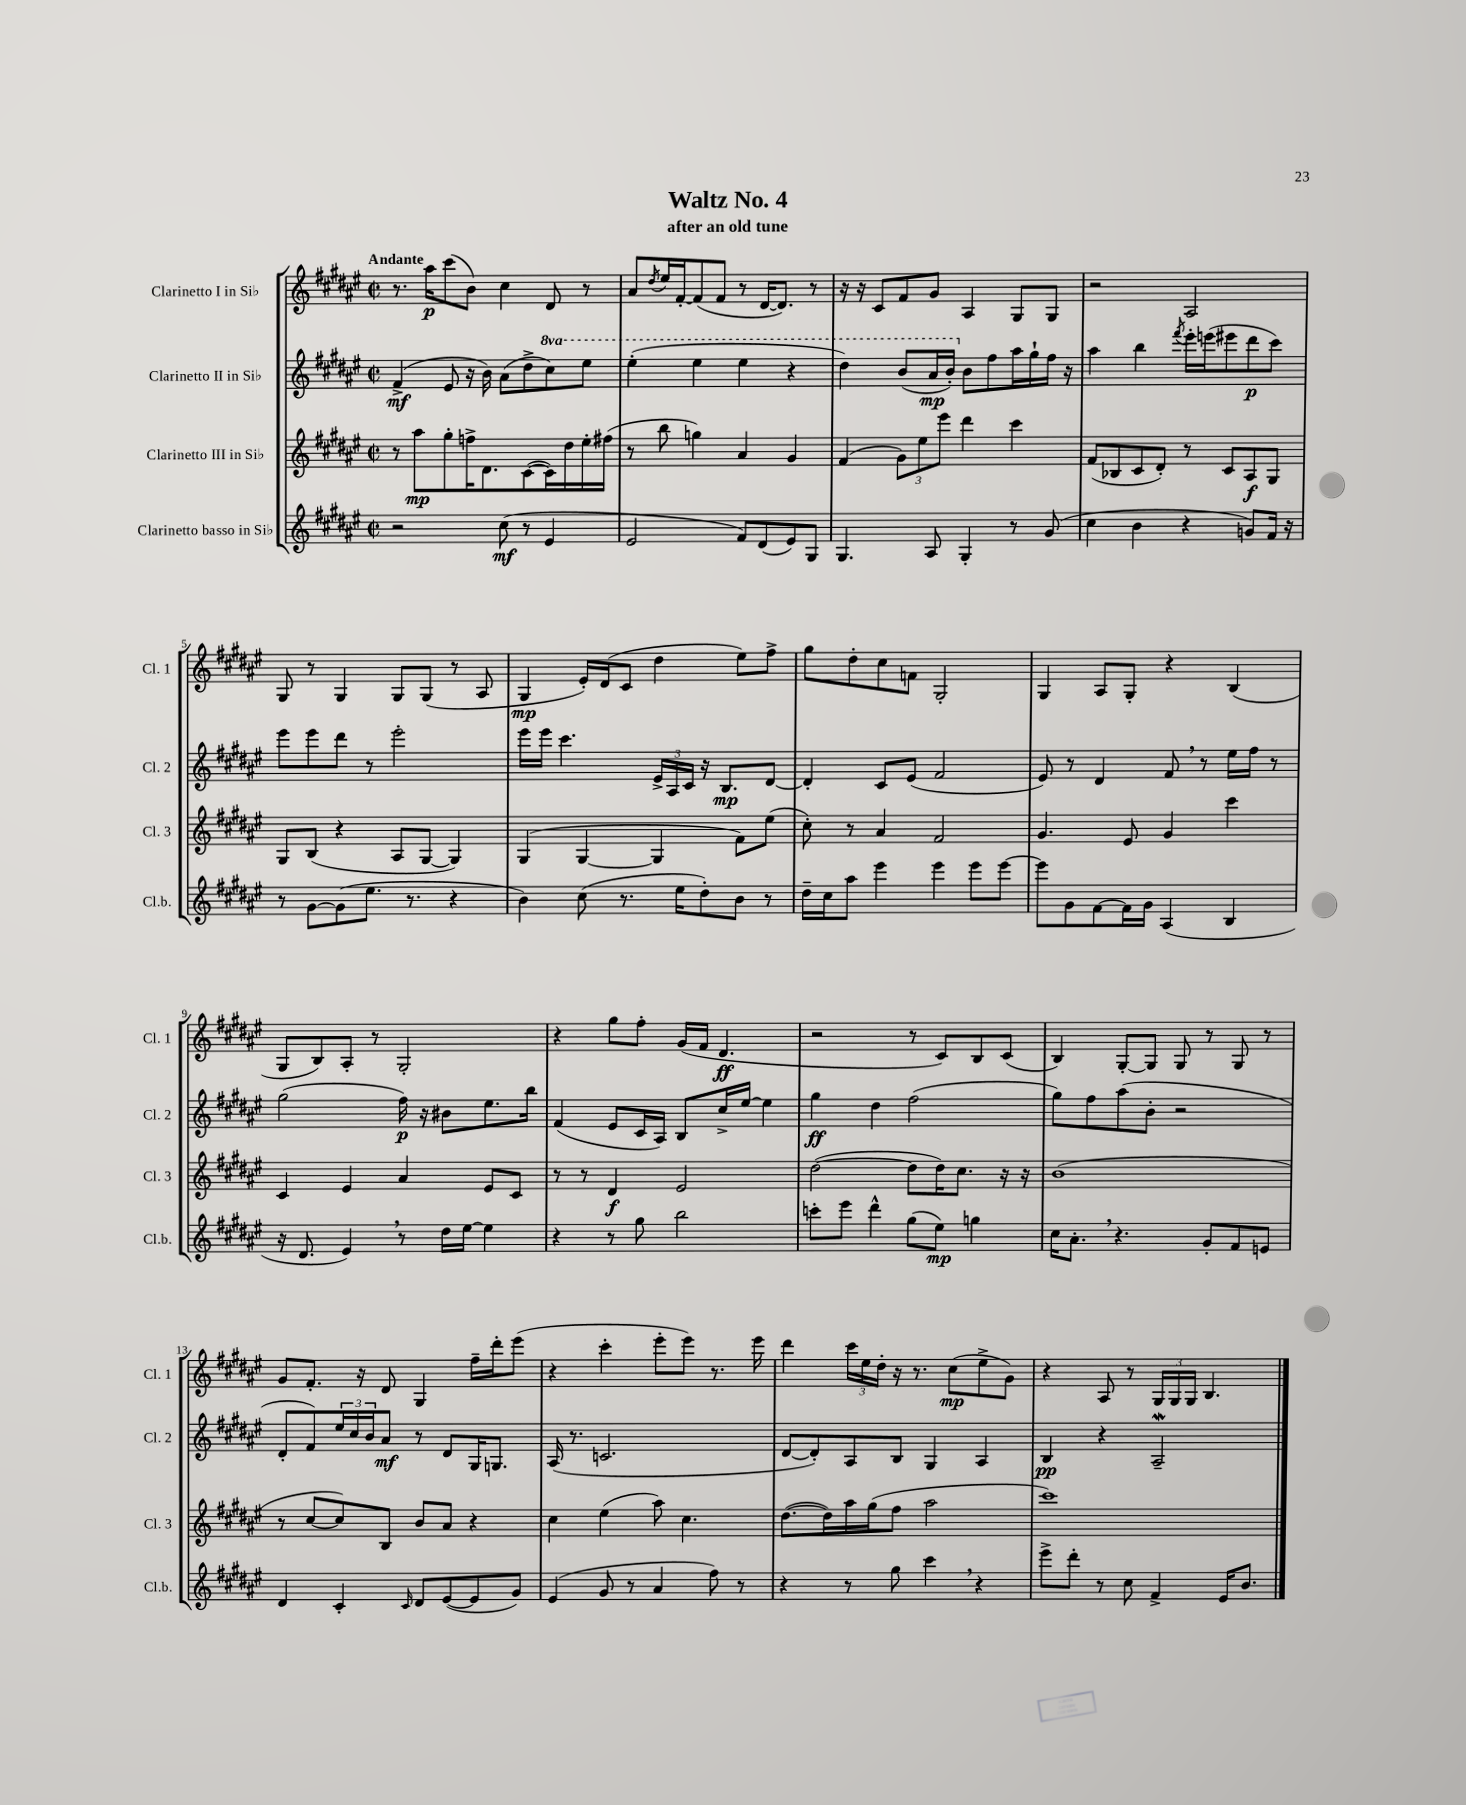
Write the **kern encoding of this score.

**kern	**kern	**kern	**kern
*staff4	*staff3	*staff2	*staff1
*clefG2	*clefG2	*clefG2	*clefG2
*k[f#c#g#d#a#e#]	*k[f#c#g#d#a#e#]	*k[f#c#g#d#a#e#]	*k[f#c#g#d#a#e#]
*M2/2	*M2/2	*M2/2	*M2/2
*met(c|)	*met(c|)	*met(c|)	*met(c|)
2r	8r	(4f#^/	8.r
.	8aa#\L	.	.
.	.	.	16aa#\LK
.	8gg#'\	8e#/	(8ccc#\
.	16ff^\K	16r	8b\J)
.	8.d#\	16b\)	.
(8cc#\	.	(8a#\L	4cc#\
8r	([8c#\	8dd#^\	.
4e#/	16c#\]L)	8ccc#\)	8d#/
.	16dd#\	.	.
.	16ee#'\	8eee#\J	8r
.	(16ff#\JJ	.	.
=	=	=	=
2e#/	8r	(4eee#'\	8a#/L
.	.	.	8qdd#/
.	8bb\	.	16ee#/L
.	.	.	[16f#'/J
.	4gg\)	4eee#\	(8f#/]
.	.	.	8f#/J
8f#/L)	4a#/	4eee#\	8r
(8d#/	.	.	[16d#/LK
.	.	.	8.d#/]J)
8e#/)	4g#/	4r	.
8G#/J	.	.	8r
=	=	=	=
4.G#/	(4f#/	4ddd#\)	16r
.	.	.	16r
.	.	.	8c#/L
.	12g#\L)	(8bb/L	8f#/
.	12ee#\	.	.
8A#/	.	16aa#/L	8g#/J
.	12eee#\J	.	.
.	.	16bb'/JJ)	.
4G#'/	4ddd#\	8b\L	4A#/
.	.	8ff#\	.
8r	4ccc#\	16aa#\L	8G#/L
.	.	16gg#`\	.
(8g#/	.	16ff#\JJ	8G#/J
.	.	16r	.
=	=	=	=
4cc#\	(8f#/L	4aa#\	2r
.	8B-/	.	.
4b\	8c#/	4bb\	.
.	8d#'/J)	.	.
.	.	8qfff#/	.
4r	8r	16eee#'\LL	2A#/
.	.	(16eee\J	.
.	8c#/L	8eee#\	.
8g/L)	8A#/	8ddd#\	.
16f#/Jk	8G#/J	8ccc#\J)	.
16r	.	.	.
=	=	=	=
8r	8G#/L	8eee#\L	8G#/
[8g#\L	(8B/J	8eee#\	8r
(8g#\]	4r	8ddd#\J	4G#/
8.ee#\J	.	8r	.
.	8A#/L	2eee#'\	8G#/L
8.r	.	.	.
.	[8G#/J	.	(8G#/J
4r	4G#/])	.	8r
.	.	.	8A#/
=	=	=	=
4b\)	(4G#/	16eee#\LL	4G#/
.	.	16eee#\JJ	.
.	.	4.ccc#\	.
(8cc#\	[4G#/	.	16e#'/LL)
.	.	.	(16d#/J
8.r	.	.	8c#/J
.	4G#/]	24e#^/LL	4dd#\
.	.	24A#/	.
16ee#\LK	.	.	.
.	.	24c#/JJ	.
8dd#'\)	.	16r	.
.	.	8.B/L	.
8b\J	8f#\L)	.	8ee#\L)
8r	(8ee#\J	[8d#/J	8ff#^\J
=	=	=	=
16dd#~\LL	8cc#'\)	4d#'/]	8gg#\L
16cc#\J	.	.	.
8aa#\J	8r	.	8dd#'\
4eee#\	4a#/	8c#/L	8cc#\
.	.	(8e#/J	8f\J
4eee#\	2f#/	2f#/	2G#'/
8eee#\L	.	.	.
[8eee#\J	.	.	.
=	=	=	=
8eee#\]L	4.g#/	8e#/)	4G#/
8g#\	.	8r	.
[8f#\	.	4d#/	8A#/L
16f#\]L	8e#/	.	8G#'/J
16g#\JJ	.	.	.
(4A#/	4g#/	8f#/	4r
.	.	8r	.
4B/	4ccc#\	16ee#\LL	(4B/
.	.	16ff#\JJ	.
.	.	8r	.
=	=	=	=
16r	4c#/	(2gg#\	8G#/L
8.d#/	.	.	.
.	.	.	8B/)
4e#/)	4e#/	.	8A#'/J
.	.	.	8r
8r	4a#/	16ff#\)	2G#'/
.	.	16r	.
16dd#\LL	.	8b#\L	.
[16ee#\JJ	.	.	.
4ee#\]	8e#/L	8.ee#\	.
.	8c#/J	.	.
.	.	16bb\Jk	.
=	=	=	=
4r	8r	(4f#/	4r
.	8r	.	.
8r	4d#/	8e#/L	8gg#\L
8gg#\	.	16c#/L	8ff#'\J
.	.	16A#/JJ)	.
2bb\	2e#/	8B/L	(16g#/LL
.	.	.	16f#/JJ
.	.	16cc#^/L	4.d#/
.	.	[16ee#/JJ	.
.	.	4ee#\]	.
=	=	=	=
8ccc'\L	([2dd#\	4gg#\	2r
8eee#\J	.	.	.
4ddd#^^\	.	4dd#\	.
(8gg#\L	8dd#\]L	(2ff#\	8r
8ee#\J)	16dd#\K)	.	8c#/L)
.	8.cc#\J	.	.
4gg\	.	.	8B/
.	16r	.	(8c#/J
.	16r	.	.
=	=	=	=
16cc#\LK	(1b	8gg#\L)	4B/)
8.a#'\J	.	.	.
.	.	8ff#\	.
4.r	.	(8aa#\	[8G#'/L
.	.	8b'\J	8G#/]J
.	.	2r	8G#/
8g#'/L	.	.	8r
8f#/	.	.	8G#/
8e/J	.	.	8r
=	=	=	=
4d#/	8r	8d#'/L	8g#/L
.	[8cc#/L	8f#/)	8.f#'/J
4c#'/	8cc#/])	24ee#/L	.
.	.	24cc#/	.
.	.	.	16r
.	.	24b/J	.
.	8B/J	8a#/J	8d#/
16qqc#/	.	.	.
8d#/L	8b/L	8r	4G#/
([8e#/	8a#/J	8d#/L	.
8e#/]	4r	16G#/K	16ff#~\LL
.	.	8.G/J	16ddd#'\J
8g#/J)	.	.	(8eee#\J
=	=	=	=
(4e#/	4cc#\	(16A#/	4r
.	.	8.r	.
8g#/	(4ee#\	2.c/	4ccc#'\
8r	.	.	.
4a#/	8aa#\)	.	8eee#'\L
.	4.cc#\	.	8eee#\J)
8ff#\)	.	.	8.r
8r	.	.	.
.	.	.	16eee#\
=	=	=	=
4r	([8.dd#\L	[8d#/L	4ddd#\
.	.	8d#'/])	.
.	16dd#\]L)	.	.
8r	16aa#\	8A#/	24ccc#\LL
.	.	.	24ee#\
.	(16gg#\J	.	.
.	.	.	24dd#'\JJ
8gg#\	8ff#\J	8B/J	16r
.	.	.	8.r
4ccc#\	2aa#\	4G#/	.
.	.	.	(8cc#\L
4r	.	4A#/	8ee#^\
.	.	.	8g#\J)
=	=	=	=
8eee#^\L	1ccc#)	4B/	4r
8ddd#'\J	.	.	.
8r	.	4r	8A#/
8cc#\	.	.	8r
4f#^/	.	2A#~/	24G#/LL
.	.	.	24G#/
.	.	.	24G#/JJ
.	.	.	4.B/
16e#/LK	.	.	.
8.b/J	.	.	.
==	==	==	==
*-	*-	*-	*-
